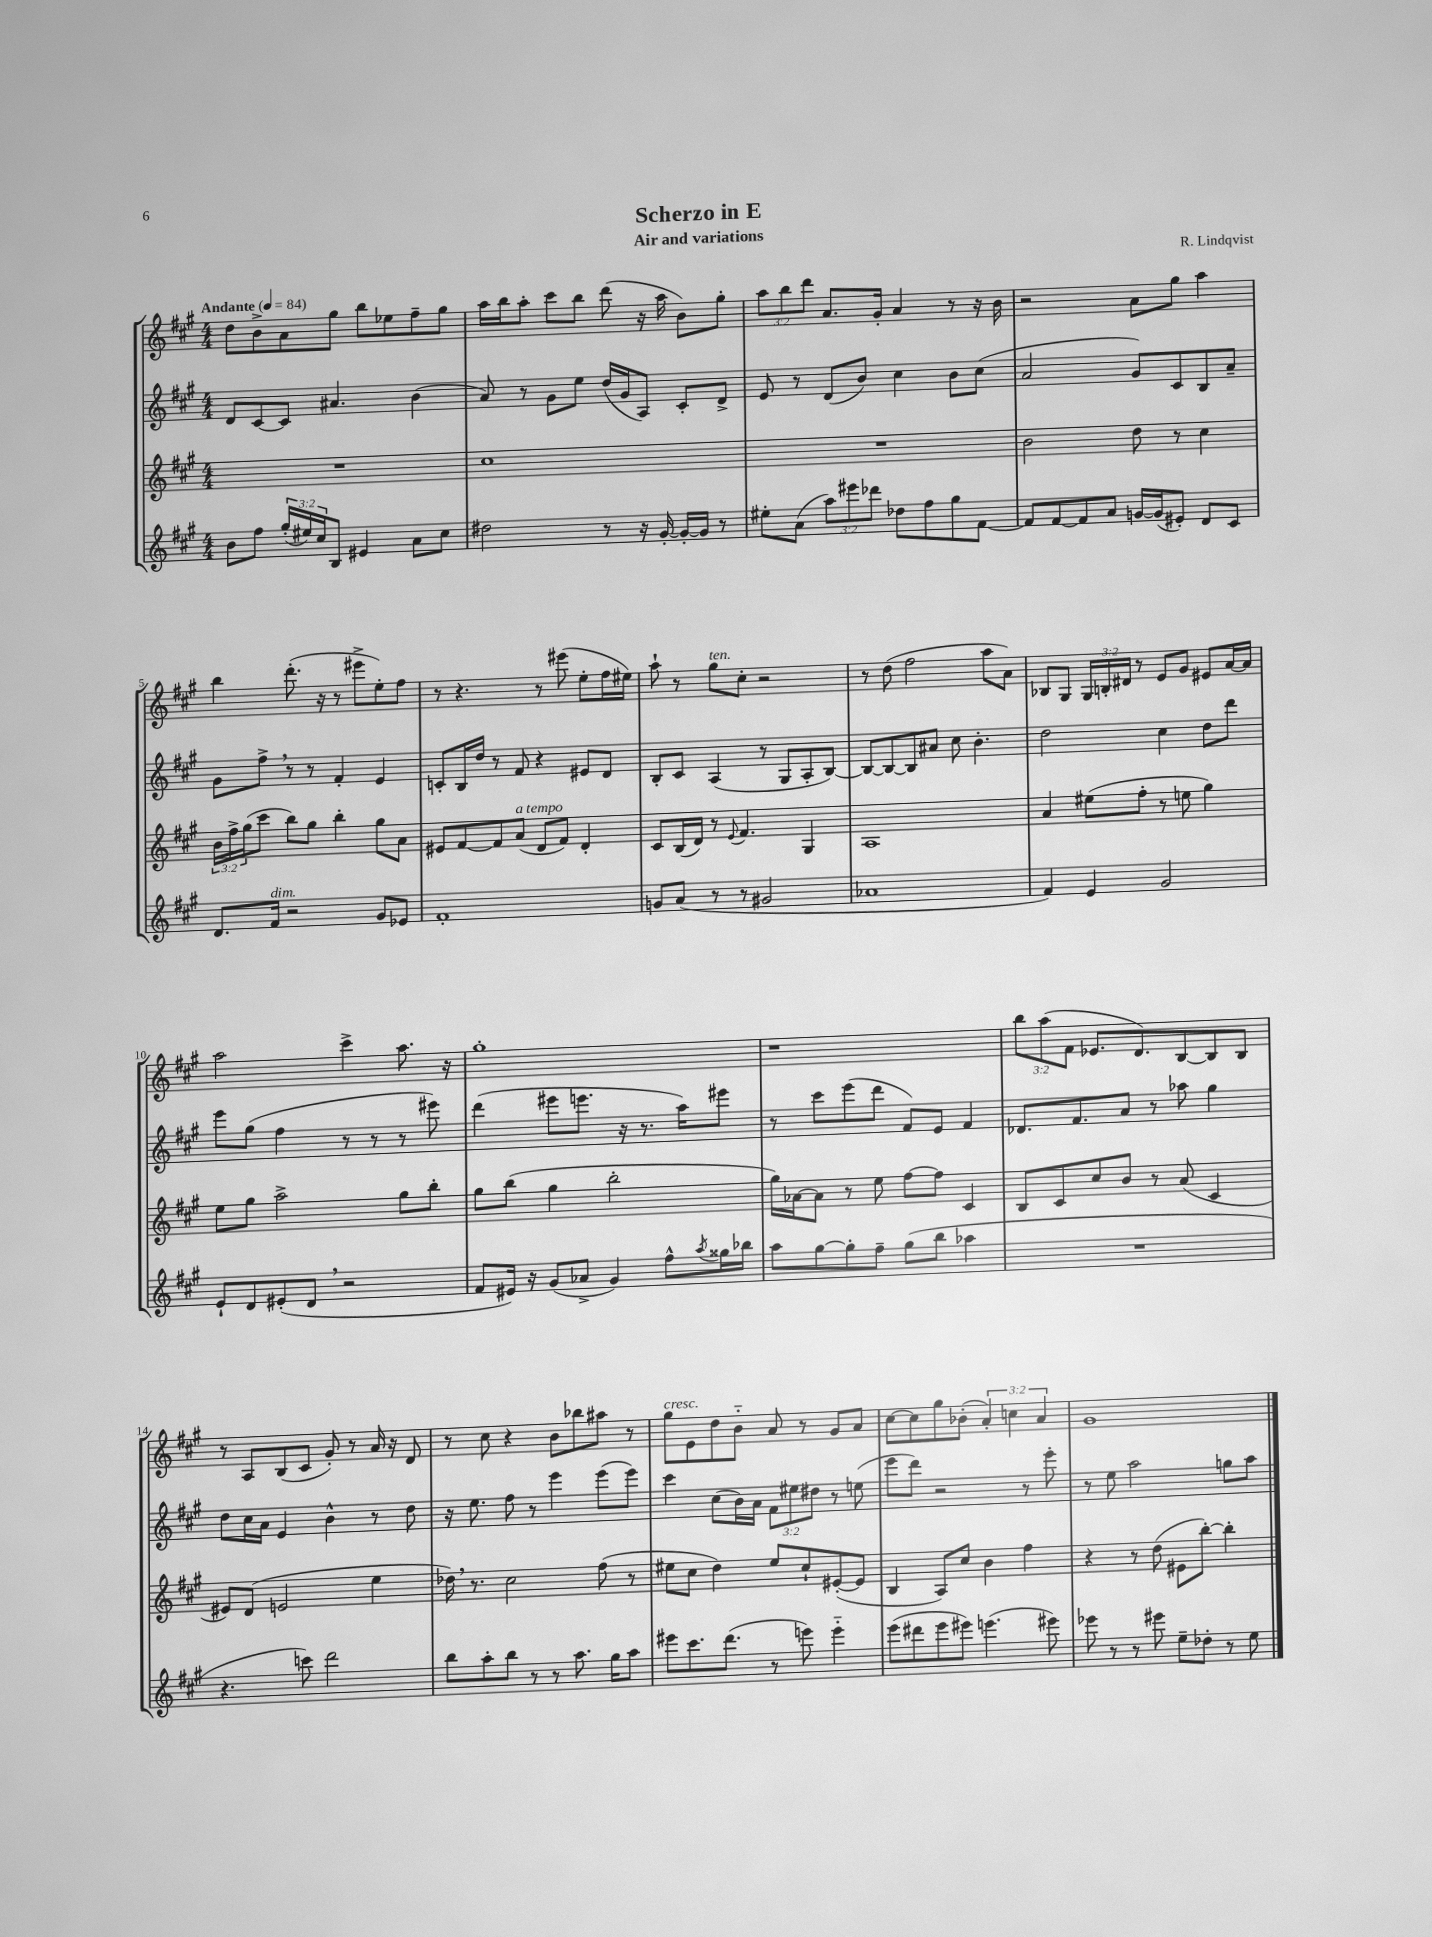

**kern	**kern	**kern	**kern
*staff4	*staff3	*staff2	*staff1
*clefG2	*clefG2	*clefG2	*clefG2
*k[f#c#g#]	*k[f#c#g#]	*k[f#c#g#]	*k[f#c#g#]
*M4/4	*M4/4	*M4/4	*M4/4
*MM84	*MM84	*MM84	*MM84
8b	1r	8d	8dd
8ff#	.	[8c#	8b^
(24gg#'	.	8c#]	8a
24ee#)	.	.	.
24cc#	.	.	.
8B	.	4.a#	8gg#
4e#	.	.	8bb
.	.	.	8ee-
8a	.	(4b	8ff#~
8cc#	.	.	8gg#
=	=	=	=
2dd#	1cc#	8a)	16aa
.	.	.	16bb
.	.	8r	8aa'
.	.	8g#	8ccc#
.	.	8ee	8bb
8r	.	(16dd	(8ddd
.	.	16g#	.
16r	.	8A)	16r
[16g#'	.	.	16aa
16g#'_	.	8c#'	8b)
16g#]	.	.	.
8r	.	8d^	8gg#'
=	=	=	=
8ee#'	1r	8e	12aa
.	.	.	12bb
(8a	.	8r	.
.	.	.	12ddd
12aa)	.	(8d	8.a
12eee#	.	.	.
.	.	8b)	.
12ddd-	.	.	.
.	.	.	16g#'
8dd-	.	4cc#	4a
8ff#	.	.	.
8gg#	.	8b	8r
[8f#	.	(8cc#	16r
.	.	.	16b
=	=	=	=
8f#]	2b	2a	2r
[8f#	.	.	.
8f#]	.	.	.
8a	.	.	.
[16g	8dd	8g#)	8a
(16g]	.	.	.
8e#')	8r	8c#	8gg#
8d	4cc#	8B	4aa
8c#	.	8a~	.
=	=	=	=
8.d	24b	8g#	4bb
.	24ff#^	.	.
.	(24gg#	.	.
.	8ccc#	8ff#^	.
16f#	.	.	.
2r	8bb)	8r	(8.ddd'
.	8gg#	8r	.
.	.	.	16r
.	4bb'	4f#'	8r
.	.	.	8eee#^
8g#	8gg#	4e	8ee')
8e-	8a	.	8ff#
=	=	=	=
1f#'	8e#	8c'	8r
.	[8f#	16B	4.r
.	.	16dd	.
.	8f#]	8r	.
.	(8a	8f#	.
.	8d	4r	8r
.	8f#)	.	(8eee#
.	4d'	8e#	8ee'
.	.	8d	16ff#
.	.	.	16ee#)
=	=	=	=
8g	8c#	8B'	8aa`
(8a	(16B	8c#	8r
.	16d)	.	.
8r	8r	(4A	8gg#
.	8qqe	.	.
8r	4.f#	.	8cc#'
2g#	.	8r	2r
.	.	8G#	.
.	4G#	8A'	.
.	.	[8B)	.
=	=	=	=
1a-	1A	8B_	8r
.	.	8B_	(8dd
.	.	8B]	2ff#
.	.	8a#	.
.	.	8cc#	.
.	.	4.b'	.
.	.	.	8aa
.	.	.	8a)
=	=	=	=
4f#)	4a	2dd	8B-
.	.	.	8G#
4e	(8ee#	.	24G#
.	.	.	24B'
.	.	.	24d#
.	8ff#'	.	8r
2g#	8r	4cc#	8e
.	8ee	.	8g#
.	4gg#)	8dd	8e#
.	.	8ddd	[16a
.	.	.	16a]
=	=	=	=
8e`	8ee	8eee	2aa
8d	8gg#	(8gg#	.
(8e#'	2aa^	4ff#	.
8d	.	.	.
2r	.	8r	4ccc#^
.	.	8r	.
.	8gg#	8r	8.aa
.	8bb'	8eee#)	.
.	.	.	16r
=	=	=	=
8f#	8gg#	(4ddd	1gg#'
16e#)	(8bb	.	.
16r	.	.	.
(8g#	4gg#	8eee#	.
8a-^	.	8.eee	.
4g#)	2bb'	.	.
.	.	16r	.
.	.	8.r	.
8ff#^^	.	.	.
.	.	16aa)	.
8qaa	.	.	.
16gg##	.	8eee#	.
16bb-	.	.	.
=	=	=	=
8aa	16gg#)	8r	1r
.	[16a-	.	.
[8gg#	8a-]	8ccc#	.
8gg#']	8r	(8eee	.
8ff#~	8ee	8ddd	.
(8gg#	[8ff#	8f#)	.
8bb	8ff#]	8e	.
4aa-	4c#	4f#	.
=	=	=	=
1r	8B	8.d-	12bb
.	.	.	(12aa
.	8c#	.	.
.	.	.	12f#
.	.	8.f#	.
.	8cc#	.	8.e-
.	8b	8a	.
.	.	.	8.d)
.	8r	8r	.
.	(8a	8aa-	[8B
.	4c#	4gg#	8B]
.	.	.	8B
=	=	=	=
4.r	8e#)	8dd	8r
.	(8d	16cc#	8A
.	.	16a	.
.	2e	4e	(8B
8ccc)	.	.	8c#
2ddd	.	4b^^	8g#')
.	.	.	8r
.	4ee	8r	16a
.	.	.	16r
.	.	8dd	8d
=	=	=	=
8bb	16dd-)	16r	8r
.	8.r	8.ee	.
8aa'	.	.	8cc#
8bb	2cc#	8ff#	4r
8r	.	8r	.
8r	.	4eee	8b
8.aa	.	.	8bb-
.	(8ff#	(8eee	8aa#
16gg#	.	.	.
8aa	8r	8eee)	8r
=	=	=	=
8eee#	8ee#	4ccc#	8gg#
8.ccc#	8cc#	.	8e
.	4dd)	(8cc#	8dd
(8.ddd	.	.	.
.	.	16b)	8b'~
.	.	16a	.
8r	8ee#	12f#	8a
.	.	12ee#	.
8eee)	8cc#`	.	8r
.	.	12dd#	.
4eee'~	([8e#'	8r	8g#
.	8e#]	(8ee	8a
=	=	=	=
(8eee	4B	8eee	[8cc#
8ddd#	.	8ddd)	8cc#]
8eee	8A)	2r	8gg#
8eee#)	8cc#	.	(8b-'
(4.eee	4b	.	6a')
.	.	.	6cc
.	4ff#	8r	.
.	.	.	6a
8eee#)	.	8eee'	.
=	=	=	=
8eee-	4r	8r	1g#
8r	.	8ee	.
8r	8r	2aa	.
8eee#	(8dd	.	.
8ee~	8e#	.	.
8dd-'	[8bb')	.	.
8r	4bb']	8gg	.
8ee	.	8aa	.
==	==	==	==
*-	*-	*-	*-
